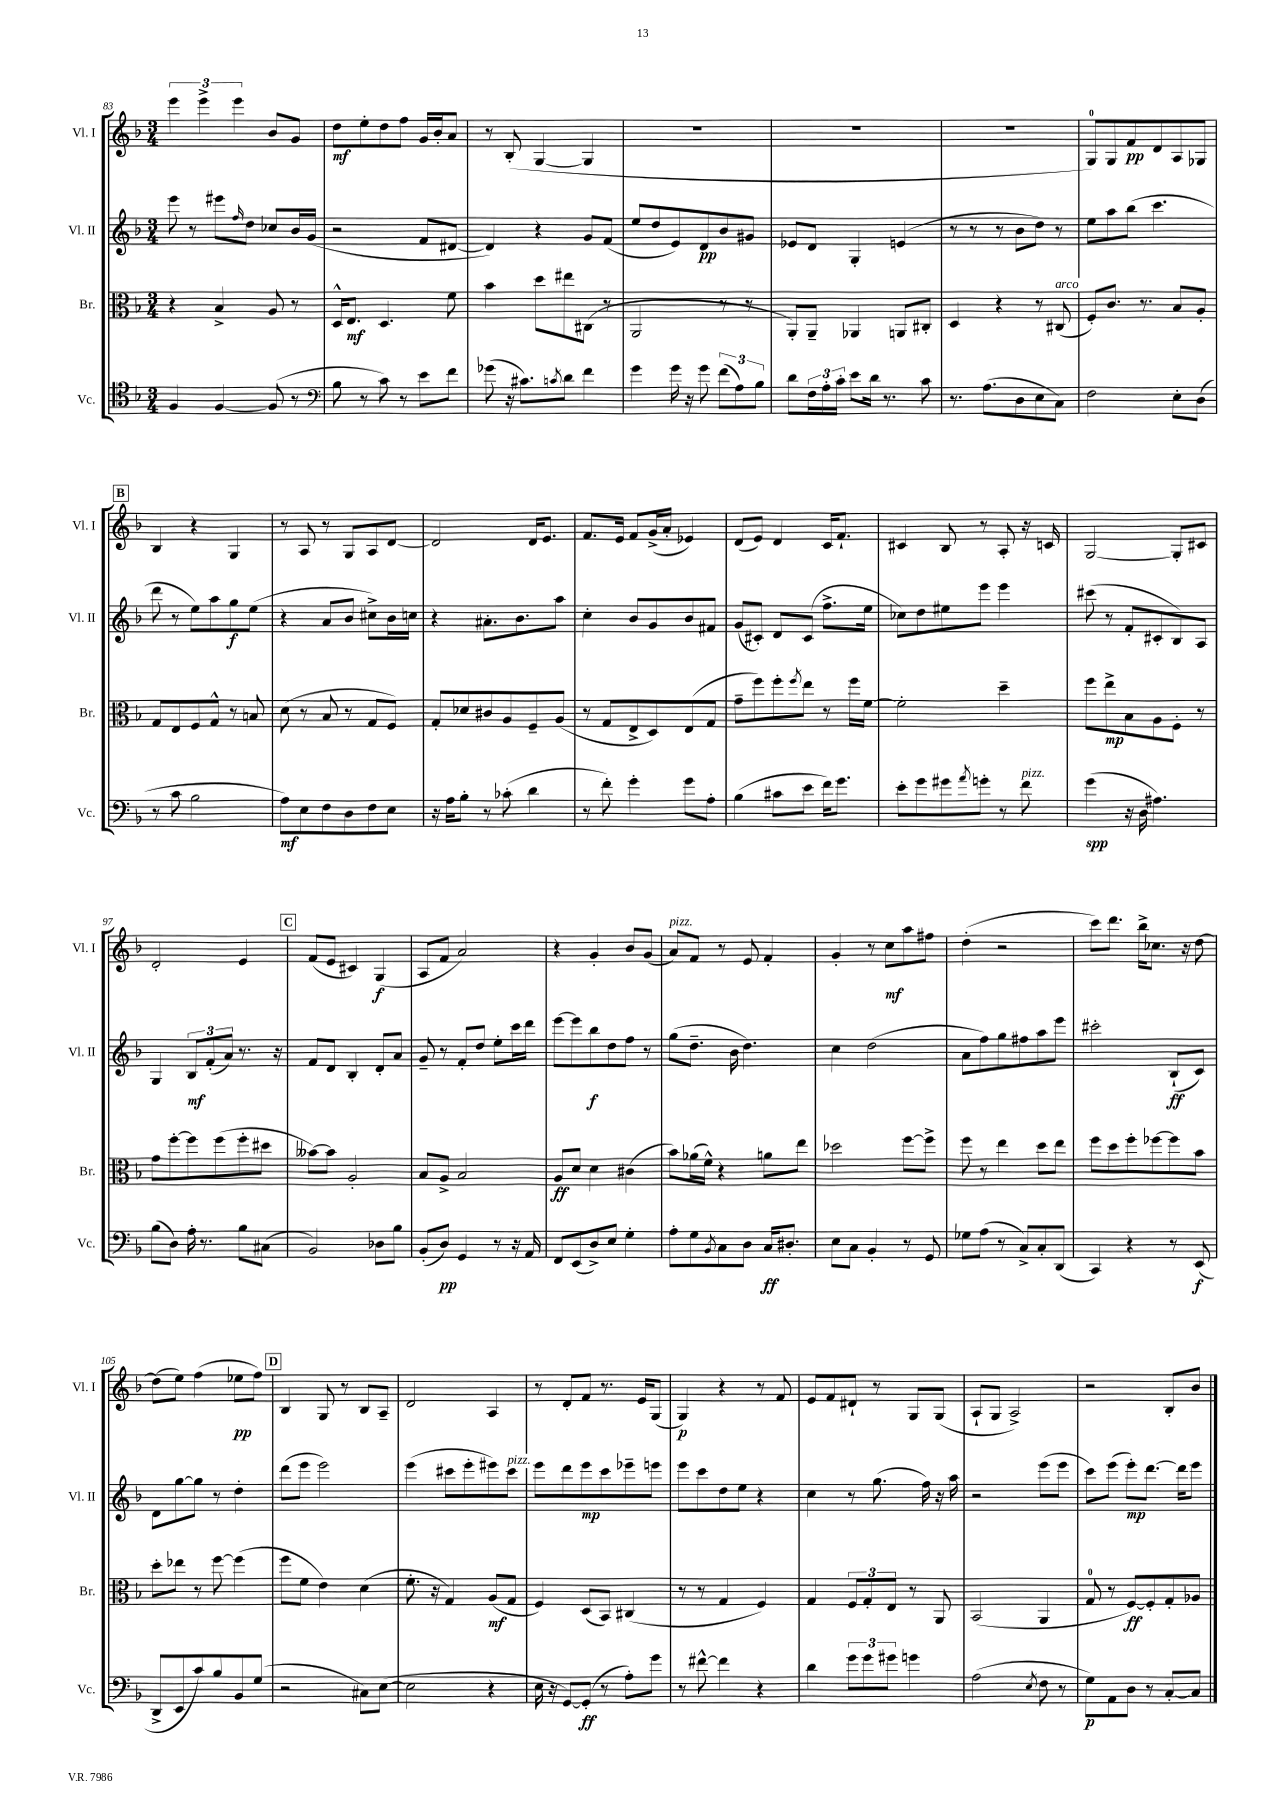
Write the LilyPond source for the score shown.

<<
\new StaffGroup <<
\new Staff = "s0" \with { instrumentName = "Vl. I" shortInstrumentName = "Vl. I" } {
    \clef treble \key f \major \numericTimeSignature \time 3/4
    \tuplet 3/2 { e'''4 e'''4-> e'''4 } bes'8 g'8 |
    d''8\mf e''8-. d''8 f''8 g'16 bes'16-. a'8 |
    r8 bes8-.( g4~ g4 |
    R2. |
    R2. |
    R2. |
    g8-0) g8 f'8\pp d'8 a8 ges8 |
    \mark \markup { \box "B" } bes4 r4 g4 |
    r8 a8 r8 g8 a8 d'8~ |
    d'2 d'16 e'8. |
    f'8. e'16 f'8 g'16->( a'16-. ees'4) |
    d'8( e'8) d'4 c'16 f'8.-! |
    cis'4 bes8 r8 a8-. r16 c'16 |
    g2~ g8-. cis'8 |
    d'2-. e'4 |
    \mark \markup { \box "C" } f'8( e'8 cis'4) g4\f( |
    a8 f'8 a'2) |
    r4 g'4-. bes'8 g'8( |
    a'8^\markup { \italic "pizz." }) f'8 r8 e'8 f'4-. |
    g'4-. r8 c''8\mf a''8 fis''8 |
    d''4-.( r2 |
    c'''8) d'''8. bes''16-> ces''8. r16 d''8~ |
    d''8( e''8) f''4( ees''8\pp f''8) |
    \mark \markup { \box "D" } bes4 g8 r8 bes8 a8-- |
    d'2 a4 |
    r8 d'8-. f'8 r8. e'16 g8( |
    g4\p) r4 r8 f'8 |
    e'8 f'8 dis'8-! r8 g8 g8( |
    a8-! g8 a2->) |
    r2 bes8-. bes'8 \bar "|." |
}
\new Staff = "s1" \with { instrumentName = "Vl. II" shortInstrumentName = "Vl. II" } {
    \clef treble \key f \major \numericTimeSignature \time 3/4
    e'''8 r8 eis'''8 \grace { f''16 } d''8 ces''8 bes'16 g'16( |
    r2 f'8 dis'8~ |
    dis'4) r4 g'8 f'8( |
    e''8 d''8 e'8) d'8\pp bes'8 gis'8 |
    ees'8 d'8 g4-. e'4( |
    r8 r8 r8 bes'8 d''8) r8 |
    e''8 a''8 bes''8( c'''4. |
    \mark \markup { \box "B" } d'''8 r8 e''8) a''8 g''8\f e''8( |
    r4 a'8 bes'8 cis''8->) bes'16 c''16 |
    r4 ais'8.-. bes'8. a''8 |
    c''4-. bes'8 g'8 bes'8 fis'8 |
    g'8( cis'8-.) d'8 cis'8( f''8.-> e''16 |
    ces''8) d''8 eis''8 e'''8 e'''4 |
    cis'''8( r8 f'8-. cis'8-. bes8) a8 |
    g4 \tuplet 3/2 { bes8\mf f'8-.( a'8) } r8. r16 |
    \mark \markup { \box "C" } f'8 d'8 bes4-. d'8-. a'8 |
    g'8-- r8 f'8-. d''8 e''8-. c'''16 d'''16 |
    e'''8~ e'''8 bes''8\f d''8 f''8 r8 |
    g''8( d''8.-- bes'16 d''4.) |
    c''4 d''2( |
    a'8 f''8) g''8 fis''8 a''8 e'''8 |
    cis'''2-. bes8-!\ff( c'8) |
    d'8 g''8~ g''8 r8 d''4-. |
    \mark \markup { \box "D" } d'''8( e'''8 e'''2) |
    e'''4( cis'''8 e'''8-. eis'''8) cis'''8^\markup { \italic "pizz." } |
    e'''8 d'''8 e'''8\mp c'''8 ees'''8-- e'''8 |
    e'''8 c'''8 d''8 e''8 r4 |
    c''4 r8 g''8.( f''16) r16 a''16 |
    r2 e'''8( e'''8 |
    c'''8) e'''8( e'''8-.\mp) d'''8.~ d'''16 e'''8 \bar "|." |
}
\new Staff = "s2" \with { instrumentName = "Br." shortInstrumentName = "Br." } {
    \clef alto \key f \major \numericTimeSignature \time 3/4
    r4 bes4-> a8 r8 |
    d16-^ e8.\mf d4. f'8 |
    bes'4 d''8 eis''8 cis8( r8 |
    a,2 r8 r8 |
    a,8-.) a,8-- aes,4 a,8 cis8-. |
    d4 r4 r8 cis8^\markup { \italic "arco" }( |
    f8-.) c'8. r8. bes8 a8-. |
    \mark \markup { \box "B" } g8 e8 f8 g8-^ r8 b8 |
    d'8( r8 bes8 r8 g8 f8) |
    g8-. des'8 cis'8 a8 f8-- a8( |
    r8 g8 e8-> d8) e8( g8 |
    g'8-- f''8) f''8-. \acciaccatura { f''8 } e''8 r8 f''16 f'16~ |
    f'2-. d''4-- |
    f''8 e''8->\mp bes8 a8 f8-. r8 |
    g'8 f''8~-. f''8 f''8( f''8-. dis''8 |
    \mark \markup { \box "C" } beses'8~) beses'8 a2-. |
    bes8 a8-> bes2 |
    a8\ff d'8 d'4 cis'4( |
    bes'8) aes'16( f'16-^) r4 a'8 e''8 |
    des''2 f''8~ f''8-> |
    f''8 r8 e''4 d''8 e''8 |
    f''8 d''8 f''8-. fes''8~ fes''8 bes'8 |
    d''8-. ees''8 r8 f''8~ f''4( |
    \mark \markup { \box "D" } f''8 f'8 e'4) d'4( |
    f'8.-. r16 g4) a8\mf( g8 |
    f4) d8( bes,8) cis4( |
    r8 r8 g4 f4) |
    g4 \tuplet 3/2 { f8 g8-. e8 } r8 a,8 |
    bes,2( a,4 |
    g8-0 r8 f8~\ff) f8-. g8-. aes8 \bar "|." |
}
\new Staff = "s3" \with { instrumentName = "Vc." shortInstrumentName = "Vc." } {
    \clef tenor \key f \major \numericTimeSignature \time 3/4
    f4 f4~ f8( r8 |
    \clef bass bes8 r8 c'8) r8 e'8 f'8 |
    ges'8( r16 cis'8.) \acciaccatura { c'8 } d'8 f'4 |
    g'4 g'16 r16 g'8 \tuplet 3/2 { f'8( a8) bes8 } |
    d'8 \tuplet 3/2 { f16 a16-. c'16-. } e'8 d'16 r8. c'8 |
    r8. a8.( d8 e8 c8) |
    f2 e8-. d8( |
    \mark \markup { \box "B" } r8 c'8 bes2 |
    a8\mf) e8 f8 d8 f8 e8 |
    r16 a16 bes8-. r8 ces'8-.( d'4 |
    r8 f'8-.) g'4-. g'8 a8-. |
    bes4( cis'8 e'8 f'16) g'8. |
    e'8-. g'8 gis'8 \acciaccatura { a'8 } g'8-. r8 f'8^\markup { \italic "pizz." } |
    g'4\spp( r16 d16 ais4.) |
    bes8( d8) a16-. r8. bes8 cis8( |
    \mark \markup { \box "C" } bes,2) des8 bes8 |
    bes,8-.( d8\pp) g,4 r8 r16 a,16 |
    f,8 e,8( d8->) e8 g4-. |
    a8-. g8 \acciaccatura { bes,8 } c8 d8 c16\ff dis8.-. |
    e8 c8 bes,4-. r8 g,8 |
    ges8 a8( r8 c8->) c8-. d,8( |
    c,4) r4 r8 e,8\f( |
    d,8-> e,8 c'8) bes8 bes,8 g8( |
    \mark \markup { \box "D" } r2 cis8) e8~( |
    e2 r4 |
    e16 r16 g,8~) g,8-.\ff( r8 a8-.) g'8 |
    r8 fis'8~-^ fis'4 r4 |
    d'4 \tuplet 3/2 { g'8 g'8 gis'8 } g'4 |
    a2( \acciaccatura { e8 } f8 r8 |
    g8\p) a,8 d8 r8 c8~-. c8 \bar "|." |
}
>>
>>
\layout { \context { \Score currentBarNumber = #83 } }
